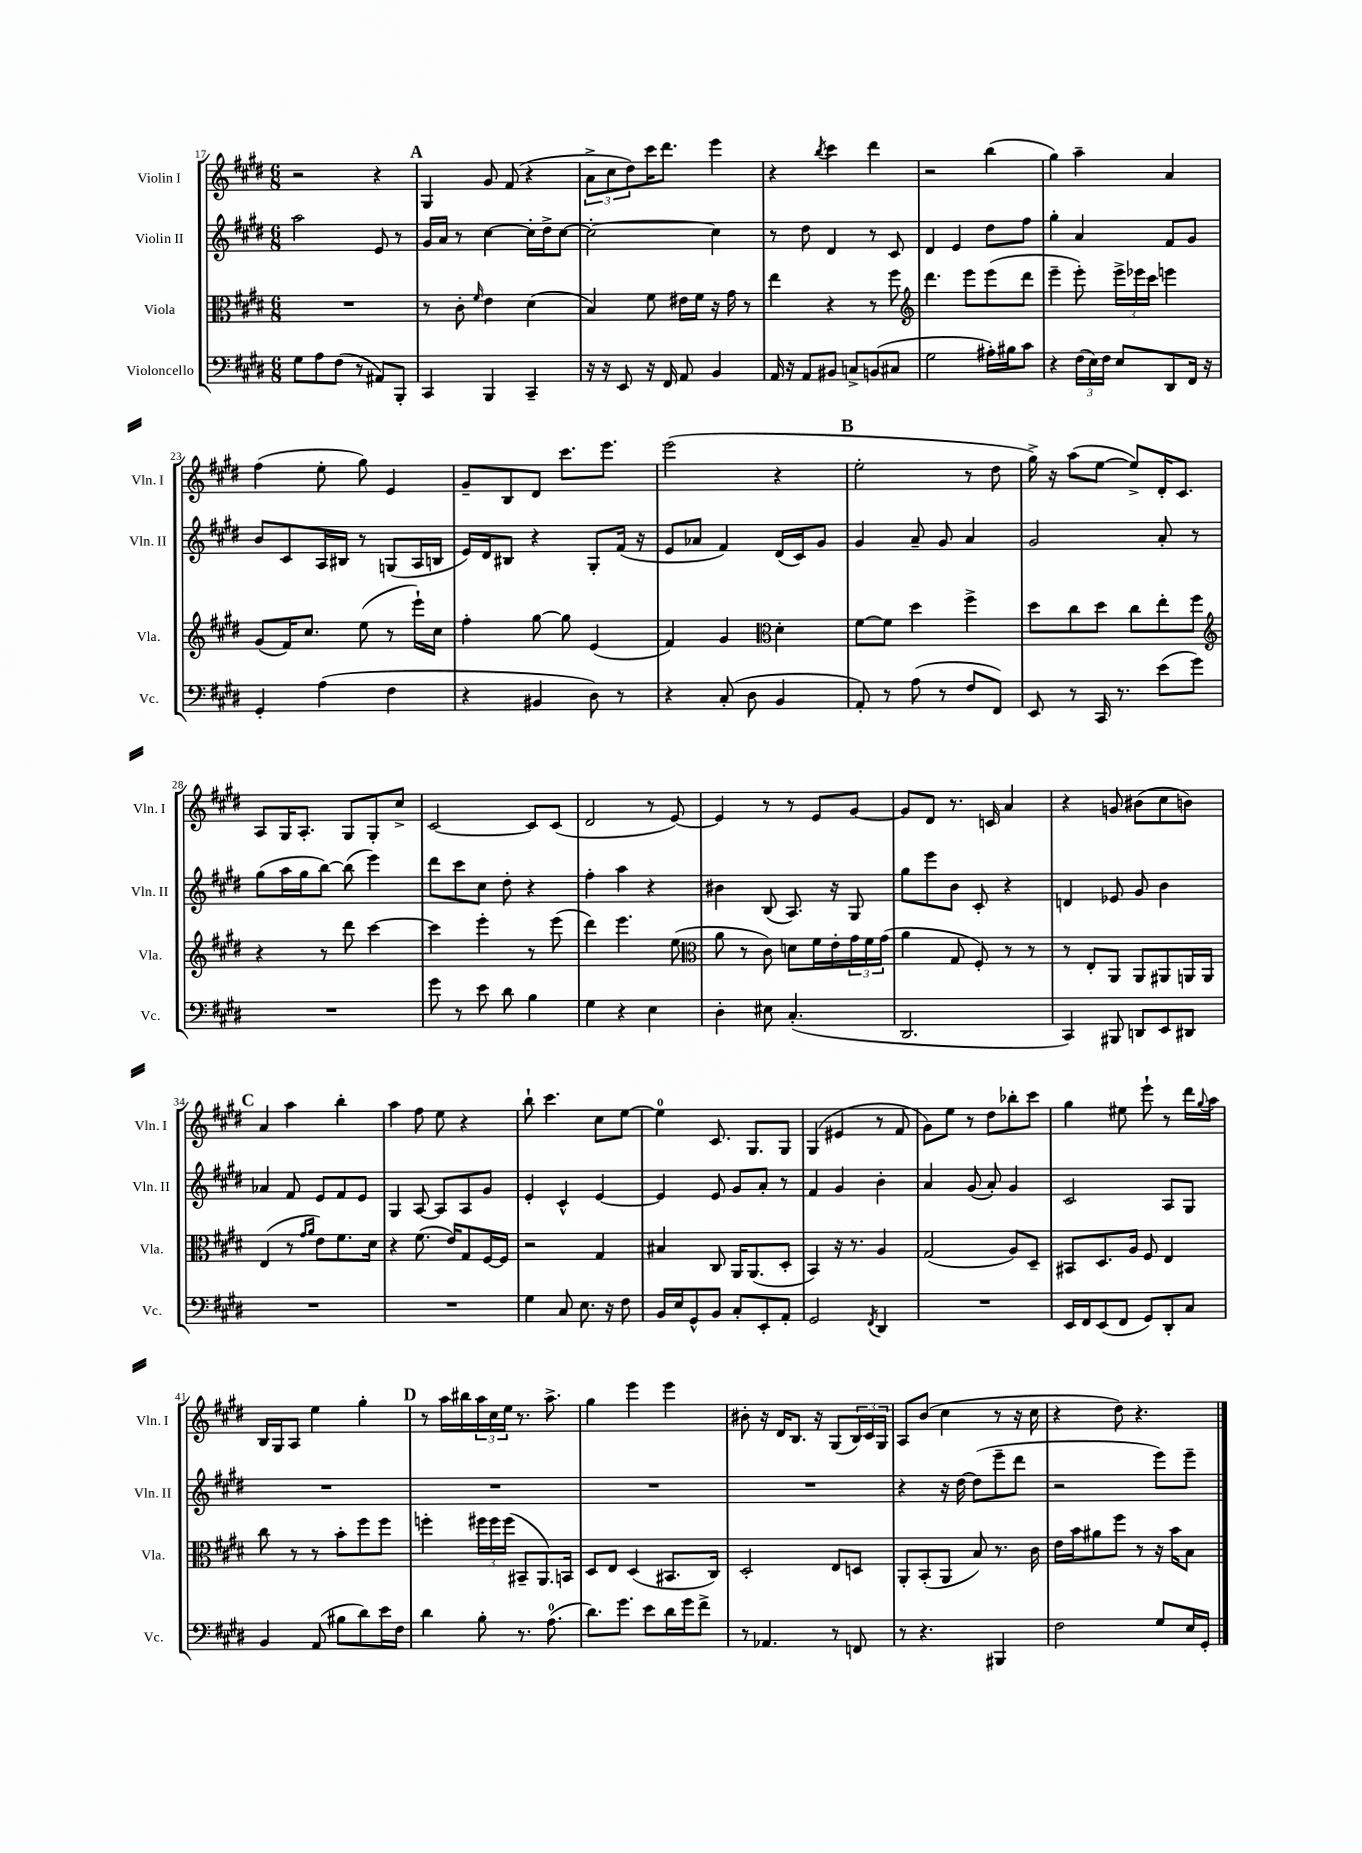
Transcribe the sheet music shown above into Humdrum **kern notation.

**kern	**kern	**kern	**kern
*staff4	*staff3	*staff2	*staff1
*clefF4	*clefC3	*clefG2	*clefG2
*k[f#c#g#d#]	*k[f#c#g#d#]	*k[f#c#g#d#]	*k[f#c#g#d#]
*M6/8	*M6/8	*M6/8	*M6/8
8G#\L	2.r	2aa\	2r
8A\	.	.	.
(8F#\J	.	.	.
8r	.	.	.
8AA#/L)	.	8e/	4r
8BBB'/J	.	8r	.
=	=	=	=
4CC#/	8r	16g#/LL	4G#/
.	.	16a/JJ	.
.	8c#'\	8r	.
.	16qqf#/	.	.
4BBB/	4e\	[4cc#\	8g#/
.	.	.	(8f#/
4CC#~/	(4d#\	16cc#'\]LL	4r
.	.	16dd#^\J	.
.	.	[8cc#\J	.
=	=	=	=
16r	4B/)	2cc#'\_	12a^\L
16r	.	.	.
.	.	.	12cc#\
8EE/	.	.	.
.	.	.	12dd#\)
16r	8f#\	.	16ccc#\K
16FF#/	.	.	8.ddd#\J
8AA/	16e#\LL	.	.
.	16f#\JJ	.	.
4BB/	16r	4cc#\]	4eee\
.	16g#\	.	.
.	8r	.	.
=	=	=	=
16AA/	4ee\	8r	4r
16r	.	.	.
8AA/L	.	8dd#\	.
.	.	.	8qbb/
8BB#/J	4r	4d#/	4ccc#\
8C^/L	.	.	.
(8BB/	8r	8r	4ddd#\
8C#/J	8ff#\	8c#/	.
=	=	=	=
*	*clefG2	*	*
2G#\	4.ddd#\	4d#/	2r
.	.	4e/	.
.	8eee\L	.	.
16A#'\LL)	(8eee\	8dd#\L	(4bb\
16B#\J	.	.	.
8c#\J	8ddd#\J	8ff#\J	.
=	=	=	=
4r	4eee~\	4gg#'\	4gg#\)
(24F#\LL	8eee'\)	4a/	4aa~\
24E\)	.	.	.
24F#\JJ	.	.	.
8E/L	24eee^\LL	.	.
.	24eee-\	.	.
.	24ccc#\JJ	.	.
8DD#/	4eee\	8f#/L	4a/
16FF#/Jk	.	8g#/J	.
16r	.	.	.
=	=	=	=
4GG#'/	(8g#/L	8b/L	(4ff#\
.	16f#/K)	8c#/	.
.	8.cc#/J	.	.
(4A\	.	16A/L	8ee'\
.	.	16B#/JJ	.
.	(8ee\	8r	8gg#\)
4F#\	8r	(8G/L	4e/
.	16eee`\LL)	16A/L	.
.	16cc#\JJ	16B/JJ	.
=	=	=	=
4r	4ff#'\	16e/LL)	8g#~/L
.	.	16d#/J	.
.	.	8B#/J	8B/
4BB#/	[8gg#\	4r	8d#/J
.	8gg#\]	.	8.ccc#\L
8D#\)	(4e/	8G#'/L	.
.	.	.	8.eee\J
8r	.	(16f#/Jk	.
.	.	16r	.
=	=	=	=
4r	4f#/)	8e/L	(2eee\
.	.	8a-/J	.
(8C#'/	4g#/	4f#/)	.
8D#\	.	.	.
*	*clefC3	*	*
4BB/	4d#'\	(16d#/LL	4r
.	.	16c#/J)	.
.	.	8g#/J	.
=	=	=	=
8AA'/)	[8f#\L	4g#/	2ee'\
8r	8f#\]J	.	.
(8A\	4dd#\	8a~/	.
8r	.	8g#/	.
8F#/L	4ff#^\	4a/	8r
8FF#/J)	.	.	8dd#\
=	=	=	=
8EE/	8dd#\L	2g#/	16gg#^\)
.	.	.	16r
8r	8cc#\	.	(8aa\L
16CC#/	8dd#\J	.	[8ee\J
8.r	.	.	.
.	8cc#\L	.	8ee^/]L)
(8e\L	8ee'\	8a'/	16d#'/K
.	.	.	8.c#/J
8g#\J)	8ff#\J	8r	.
=	=	=	=
*	*clefG2	*	*
2.r	4r	(8gg#\L	8A/L
.	.	16aa\L	16G#/K
.	.	16gg#\J	8.A'/J
.	8r	[8bb\J)	.
.	8ddd#\	(8bb\]	8G#/L
.	[4ccc#\	4eee\)	8G#'/
.	.	.	8cc#^/J
=	=	=	=
8g#\	4ccc#\]	8ddd#\L	[2c#/
8r	.	8ccc#\	.
8e\	4eee'\	8cc#\J	.
8d#\	.	8dd#'\	.
4B\	8r	4r	8c#/]L
.	(8eee\	.	(8c#/J
=	=	=	=
4G#\	4ddd#\)	4ff#'\	2d#/
4r	4.eee\	4aa\	.
4E\	.	4r	8r
.	(8ee\	.	[8e/)
=	=	=	=
*	*clefC3	*	*
4D#'\	8a\	4b#\	4e/]
.	8r	.	.
8E#\	8c#\)	(8B/	8r
(4.C#'/	8d\L	8.A/)	8r
.	16f#\L	.	8e/L
.	16e'\	16r	.
.	24g#\	8G#/	[8g#/J
.	24f#\	.	.
.	(24g#\JJ	.	.
=	=	=	=
2.DD#/	4a\	8gg#\L	8g#/]L
.	.	8eee\	8d#/J
.	8G#/	8b\J	8.r
.	8F#'/)	8c#'/	.
.	.	.	16c/
.	8r	4r	4a/
.	8r	.	.
=	=	=	=
4CC#/)	8r	4d/	4r
.	8E'/L	.	.
8BBB#/	8AA/J	8e-/	8g/
8DD/L	8AA/L	8g#/	(8b#\L
8EE/	8AA#/	4b\	8cc#\
8DD#/J	16AA/L	.	8b\J)
.	16AA/JJ	.	.
=	=	=	=
2.r	(4E/	4a-/	4a/
.	8r	8f#/	4aa\
.	16qqg#/LL	.	.
.	16qqa/JJ	.	.
.	8e\L)	8e/L	.
.	8.f#\	8f#/	4bb'\
.	.	8e/J	.
.	16d#\Jk	.	.
=	=	=	=
2.r	4r	4G#/	4aa\
.	(8.f#\	[8A/	8ff#\
.	.	8A/]L	8ee\
.	16e/LK)	.	.
.	8G#/	8A/	4r
.	[16F#/L	8g#/J	.
.	16F#/]JJ	.	.
=	=	=	=
4G#\	2r	4e'/	8bb`\
.	.	.	4.ccc#\
8C#/	.	4c#^^/	.
8.E\	.	.	.
.	4G#/	[4e/	8cc#\L
16r	.	.	.
8F#\	.	.	[8ee\J
=	=	=	=
16BB/LL	4B#/	4e/]	4ee\]
16E/J	.	.	.
8GG#^^/	.	.	.
8BB/J	8C#/	8e/	8.c#/
8C#'/L	16AA/LK	8g#/L	.
.	(8.AA/	.	8.G#/L
8EE'/	.	8a'/J	.
8AA'/J	8D#'/J	8r	8G#/J
=	=	=	=
2GG#/	4BB/)	4f#/	(4G#/
.	16r	4g#/	4e#/
.	8.r	.	.
8qFF#/	.	.	.
4DD#/	4A/	4b'\	8r
.	.	.	8f#/
=	=	=	=
2.r	(2G#/	4a/	8g#\L)
.	.	.	8ee\J
.	.	(8g#/	8r
.	.	8a'/)	8dd#\L
.	8A/L)	4g#/	8bb-'\
.	8D#~/J	.	8ccc#\J
=	=	=	=
16EE/LL	8BB#/L	2c#/	4gg#\
16FF#/J	.	.	.
(8EE/	8.D#/	.	.
8FF#/J	.	.	8ee#\
.	16A/Jk	.	.
8GG#/L)	8F#/	.	8eee`\
8DD#'/	4E/	8A/L	8r
8C#/J	.	8G#/J	16ddd#\LL
.	.	.	8qqgg#/
.	.	.	16aa\JJ
=	=	=	=
4BB/	8cc#\	2.r	16B/LL
.	.	.	16G#/J
.	8r	.	8A/J
(8AA/	8r	.	4ee\
8B#\L	8b'\L	.	.
8d#\)	8ff#\	.	4gg#'\
16e\L	8ff#\J	.	.
16F#\JJ	.	.	.
=	=	=	=
4d#\	4ff'\	2.r	8r
.	.	.	16aa\LL
.	.	.	16bb#\
8B'\	24ff#\LL	.	24aa\
.	24ff#\	.	24cc#\
.	(24ff#\JJ	.	24ee\JJ
8.r	8BB#~/L	.	8.r
.	8.AA/)	.	.
(8.A\	.	.	8.aa^\
.	16BB/Jk	.	.
=	=	=	=
8.d#\L)	8D#/L	2.r	4gg#\
.	8E/J	.	.
8.g#\J	.	.	.
.	(4D#/	.	4eee\
8e\L	.	.	.
16d#\L	8.BB#/L	.	4eee\
16g#\J	.	.	.
8f#^\J	.	.	.
.	16C#/Jk)	.	.
=	=	=	=
8r	2D#'/	2.r	8b#'\
4.AA-/	.	.	16r
.	.	.	16d#/LK
.	.	.	8.B/J
.	.	.	16r
8r	8E/L	.	(8G#/L
8FF/	8D/J	.	24B/L)
.	.	.	24c#/
.	.	.	24G#/JJ
=	=	=	=
8r	8AA'/L	4r	8A/L
4.r	(8BB'/	.	(8b/J
.	8AA/J	16r	4cc#\
.	.	[16dd#\	.
.	8B/)	(8dd#\]L	.
4BBB#/	8.r	8eee~\	8r
.	.	8ddd#\J	16r
.	16c#\	.	16cc#\
=	=	=	=
2F#\	16e\LL	2r	4r
.	16b\J	.	.
.	8a#\	.	.
.	8ff#\J	.	8dd#\)
.	8r	.	4.r
8G#/L	16r	8eee\L)	.
.	16b\LK	.	.
16E/L	8B\J	8eee~\J	.
16GG#'/JJ	.	.	.
==	==	==	==
*-	*-	*-	*-
